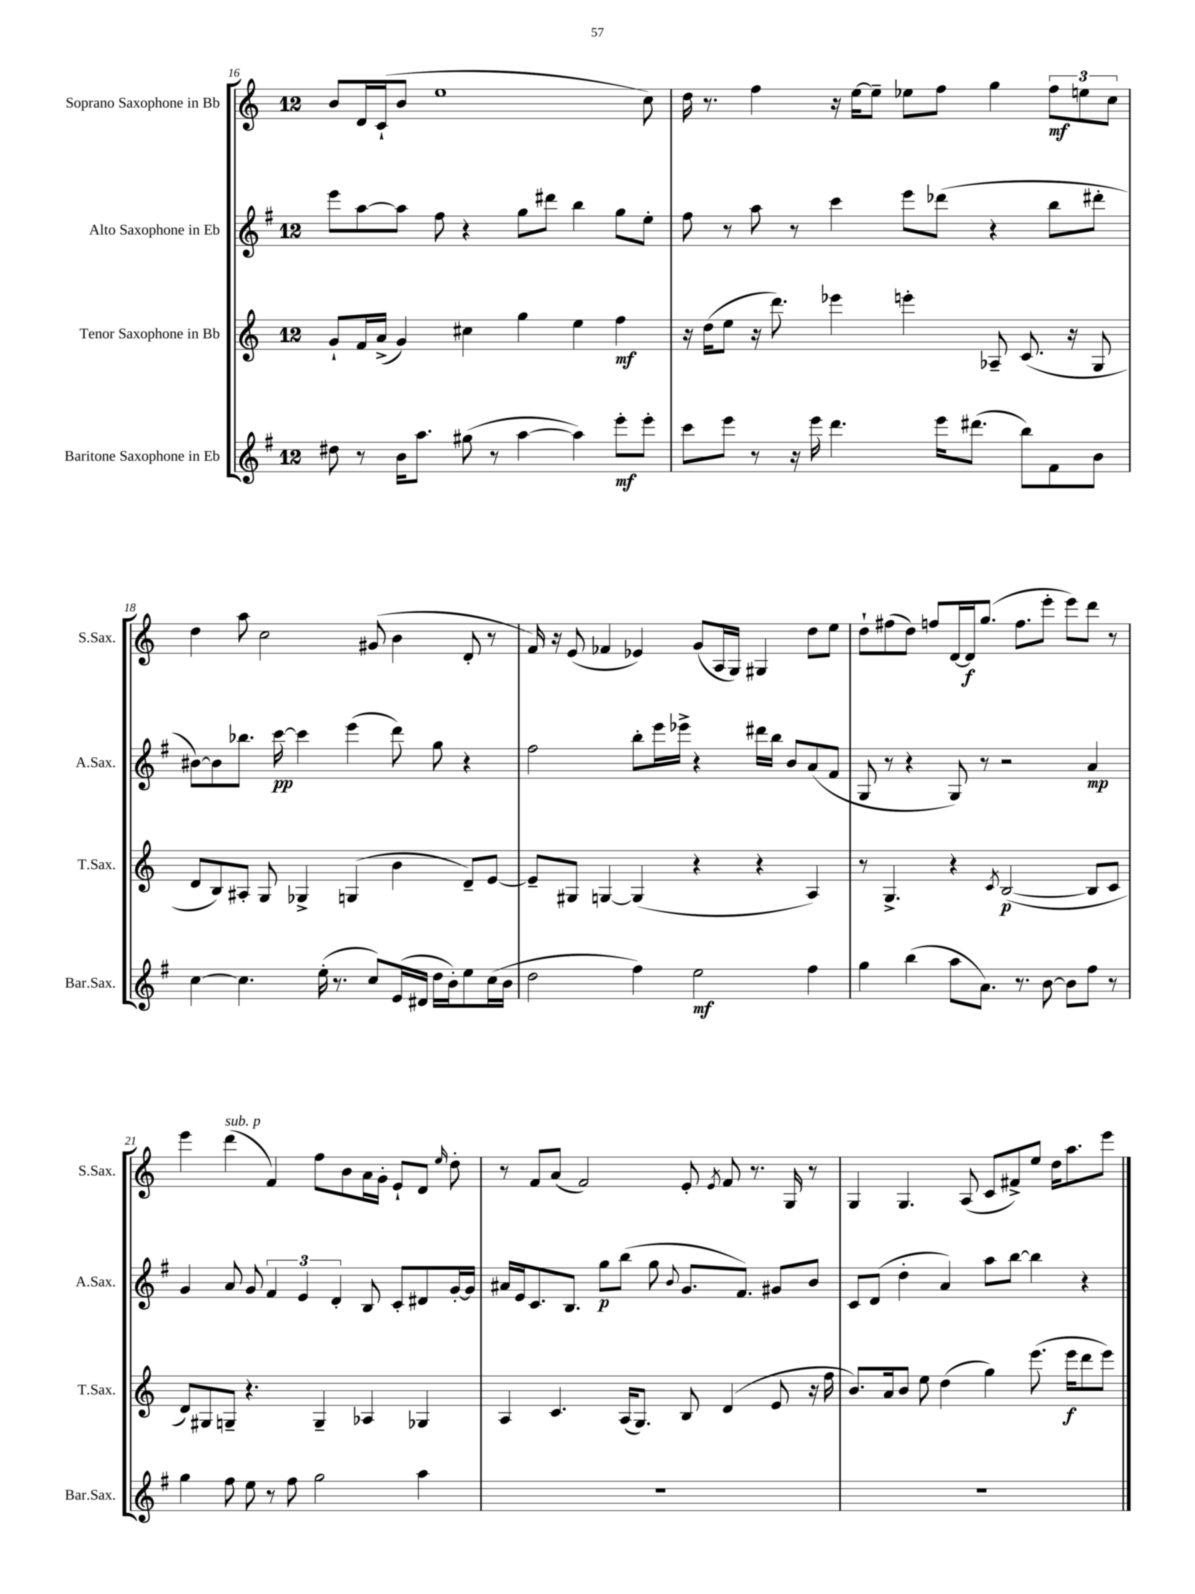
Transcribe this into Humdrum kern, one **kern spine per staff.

**kern	**dynam	**kern	**dynam	**kern	**dynam	**kern	**dynam
*part4	*part4	*part3	*part3	*part2	*part2	*part1	*part1
*staff4	*staff4	*staff3	*staff3	*staff2	*staff2	*staff1	*staff1
*I"Baritone Saxophone in Eb	*	*I"Tenor Saxophone in Bb	*	*I"Alto Saxophone in Eb	*	*I"Soprano Saxophone in Bb	*
*I'Bar.Sax.	*	*I'T.Sax.	*	*I'A.Sax.	*	*I'S.Sax.	*
*clefG2	*	*clefG2	*	*clefG2	*	*clefG2	*
*k[f#]	*	*k[]	*	*k[f#]	*	*k[]	*
*M12/8	*	*M12/8	*	*M12/8	*	*M12/8	*
=16	=16	=16	=16	=16	=16	=16	=16
8dd#X\	.	8g`/L	.	8eee\L	.	8b/L	.
8r	.	16f/L	.	[8aa\	.	16d/L	.
.	.	(16a^/JJ	.	.	.	(16c`/J	.
16b\KL	.	4g/)	.	8aa\J]	.	8b/J	.
8.aa\J	.	.	.	.	.	.	.
.	.	.	.	8ff#\	.	1ee	.
(8gg#X\	.	4cc#X\	.	4r	.	.	.
8r	.	.	.	.	.	.	.
[4aa\	.	4gg\	.	8gg\L	.	.	.
.	.	.	.	8ddd#X\J	.	.	.
4aa\])	.	4ee\	.	4bb\	.	.	.
8eee'\L	mf	4ff\	mf	8gg\L	.	.	.
8eee'\J	.	.	.	8ee'\J	.	8cc\)	.
=17	=17	=17	=17	=17	=17	=17	=17
8ccc\L	.	16r	.	8ff#\	.	16dd\	.
.	.	(16dd\KL	.	.	.	8.r	.
8eee\J	.	8ee\J	.	8r	.	.	.
8r	.	16r	.	8aa\	.	4ff\	.
.	.	8.ddd\)	.	.	.	.	.
16r	.	.	.	8r	.	.	.
16eee\	.	.	.	.	.	.	.
4.ddd\	.	4eee-X\	.	4ccc\	.	16r	.
.	.	.	.	.	.	[16ee\KL	.
.	.	.	.	.	.	8ee~\J]	.
.	.	4eeen'\	.	8eee\L	.	8ee-X\L	.
16eee\KL	.	.	.	(8ddd-X\J	.	8ff\J	.
(8.ddd#X\J	.	.	.	.	.	.	.
.	.	8A-X~/	.	4r	.	4gg\	.
8bb\L)	.	(8.c/	.	.	.	.	.
8f#\	.	.	.	8bb\L	.	12ff\L	mf
.	.	16r	.	.	.	.	.
.	.	.	.	.	.	12een\	.
8b\J	.	8G/	.	8ddd#X'\J	.	.	.
.	.	.	.	.	.	12cc\J	.
!!LO:LB:g=z
=18	=18	=18	=18	=18	=18	=18	=18
[4cc\	.	8d/L	.	[8b#X\L)	.	4dd\	.
.	.	8B/)	.	8b#\]	.	.	.
4.cc\]	.	8A#X'/J	.	8.bb-X\J	.	8aa\	.
.	.	8G/	.	.	.	2cc\	.
.	.	.	.	[16ccc\	pp	.	.
.	.	4G-X^/	.	4ccc\]	.	.	.
(16ee'\	.	.	.	.	.	.	.
8.r	.	.	.	.	.	.	.
.	.	(4Gn/	.	(4eee\	.	.	.
8cc/L)	.	.	.	.	.	(8g#X/	.
(16e/L	.	4b\	.	8ddd\)	.	4b\	.
16d#X/JJ	.	.	.	.	.	.	.
16dd\LL	.	.	.	8gg\	.	.	.
16b'\J)	.	.	.	.	.	.	.
8ee\	.	8d~/L)	.	4r	.	8d'/	.
(16cc\L	.	[8e/J	.	.	.	8r	.
16b\JJ	.	.	.	.	.	.	.
=19	=19	=19	=19	=19	=19	=19	=19
2dd\	.	8e~/L]	.	2ff#\	.	16f/)	.
.	.	.	.	.	.	16r	.
.	.	8G#X/J	.	.	.	(8e/	.
.	.	[4Gn/	.	.	.	4f-X/	.
4ff#\)	.	(4G/]	.	8bb'\L	.	4e-X/)	.
.	.	.	.	16eee\L	.	.	.
.	.	.	.	16eee-X^\JJ	.	.	.
2ee\	mf	4r	.	4r	.	(8g/L	.
.	.	.	.	.	.	16A/L	.
.	.	.	.	.	.	16G/JJ)	.
.	.	4r	.	16ddd#X\LL	.	4G#X/	.
.	.	.	.	16bb\JJ	.	.	.
.	.	.	.	8b/L	.	.	.
4ff#\	.	4A/)	.	(8a/	.	8dd\L	.
.	.	.	.	8f#/J	.	8ee\J	.
=20	=20	=20	=20	=20	=20	=20	=20
4gg\	.	8r	.	8G/	.	8dd`\L	.
.	.	4.G^/	.	8r	.	(8ff#X\	.
(4bb\	.	.	.	4r	.	8dd\J)	.
.	.	.	.	.	.	8ffn/L	.
8aa\L	.	4r	.	8G/)	.	[16d/L	.
.	.	.	.	.	.	16d/J]	f
8.a\J)	.	.	.	8r	.	(8.gg/J	.
.	.	8qc/	.	.	.	.	.
.	.	([2B/	p	2r	.	.	.
8.r	.	.	.	.	.	8.ff\L	.
[8b\	.	.	.	.	.	8eee'\J	.
8b\L]	.	.	.	.	.	8eee\L)	.
8ff#\J	.	8B/L]	.	4a/	mp	8ddd\J	.
8r	.	8c/J	.	.	.	8r	.
!!LO:LB:g=z
=21	=21	=21	=21	=21	=21	=21	=21
4gg\	.	8d/L)	.	4g/	.	4eee\	.
.	.	8G#X/	.	.	.	.	.
!	!	!	!	!	!	!LO:TX:a:i:t=sub. p	!
8ff#\	.	8Gn~/J	.	8a/	.	(4ddd\	.
8ee\	.	4.r	.	8g/	.	.	.
8r	.	.	.	6f#/	.	4f/)	.
8ff#\	.	.	.	.	.	.	.
.	.	.	.	6e/	.	.	.
2gg\	.	4G~/	.	.	.	8ff\L	.
.	.	.	.	6d'/	.	.	.
.	.	.	.	.	.	8b\	.
.	.	4A-X/	.	8B/	.	16a\L	.
.	.	.	.	.	.	16g'\JJ	.
.	.	.	.	8c'/L	.	8e`/L	.
4aa\	.	4G-X/	.	8d#X/	.	8d/J	.
.	.	.	.	.	.	16qqee/	.
.	.	.	.	[16g'/L	.	8dd'\	.
.	.	.	.	16g/JJ]	.	.	.
=22	=22	=22	=22	=22	=22	=22	=22
1.r	.	4A/	.	16a#X/LL	.	8r	.
.	.	.	.	16e/J	.	.	.
.	.	.	.	8.c/	.	8f/L	.
.	.	4.c/	.	.	.	(8a/J	.
.	.	.	.	8.B/J	.	.	.
.	.	.	.	.	.	2f/)	.
.	.	.	.	8gg\L	p	.	.
.	.	(16A/KL	.	(8bb\J	.	.	.
.	.	8.G/J)	.	.	.	.	.
.	.	.	.	8gg\	.	.	.
.	.	.	.	8qqb/	.	.	.
.	.	8B/	.	8.g/L	.	8e'/	.
.	.	.	.	.	.	8qe/	.
.	.	(4d/	.	.	.	8f/	.
.	.	.	.	8.f#/J)	.	.	.
.	.	.	.	.	.	8.r	.
.	.	8e/	.	8g#X/L	.	.	.
.	.	.	.	.	.	16G/	.
.	.	16r	.	8b/J	.	8r	.
.	.	16ff\	.	.	.	.	.
=23	=23	=23	=23	=23	=23	=23	=23
1.r	.	8.b/L)	.	8c/L	.	4G/	.
.	.	.	.	(8d/J	.	.	.
.	.	16a/k	.	.	.	.	.
.	.	8b/J	.	4dd'\	.	4.G/	.
.	.	8ee\	.	.	.	.	.
.	.	(4dd\	.	4a/)	.	.	.
.	.	.	.	.	.	(8A/	.
.	.	4gg\)	.	8aa\L	.	8c/L	.
.	.	.	.	[8bb\J	.	8f#X^/)	.
.	.	(8.eee\	.	4bb\]	.	8ee/J	.
.	.	.	.	.	.	16dd\KL	.
.	.	16eee\KL	f	.	.	8.aa\	.
.	.	8ddd\	.	4r	.	.	.
.	.	8eee\J)	.	.	.	8eee\J	.
==	==	==	==	==	==	==	==
*-	*-	*-	*-	*-	*-	*-	*-
